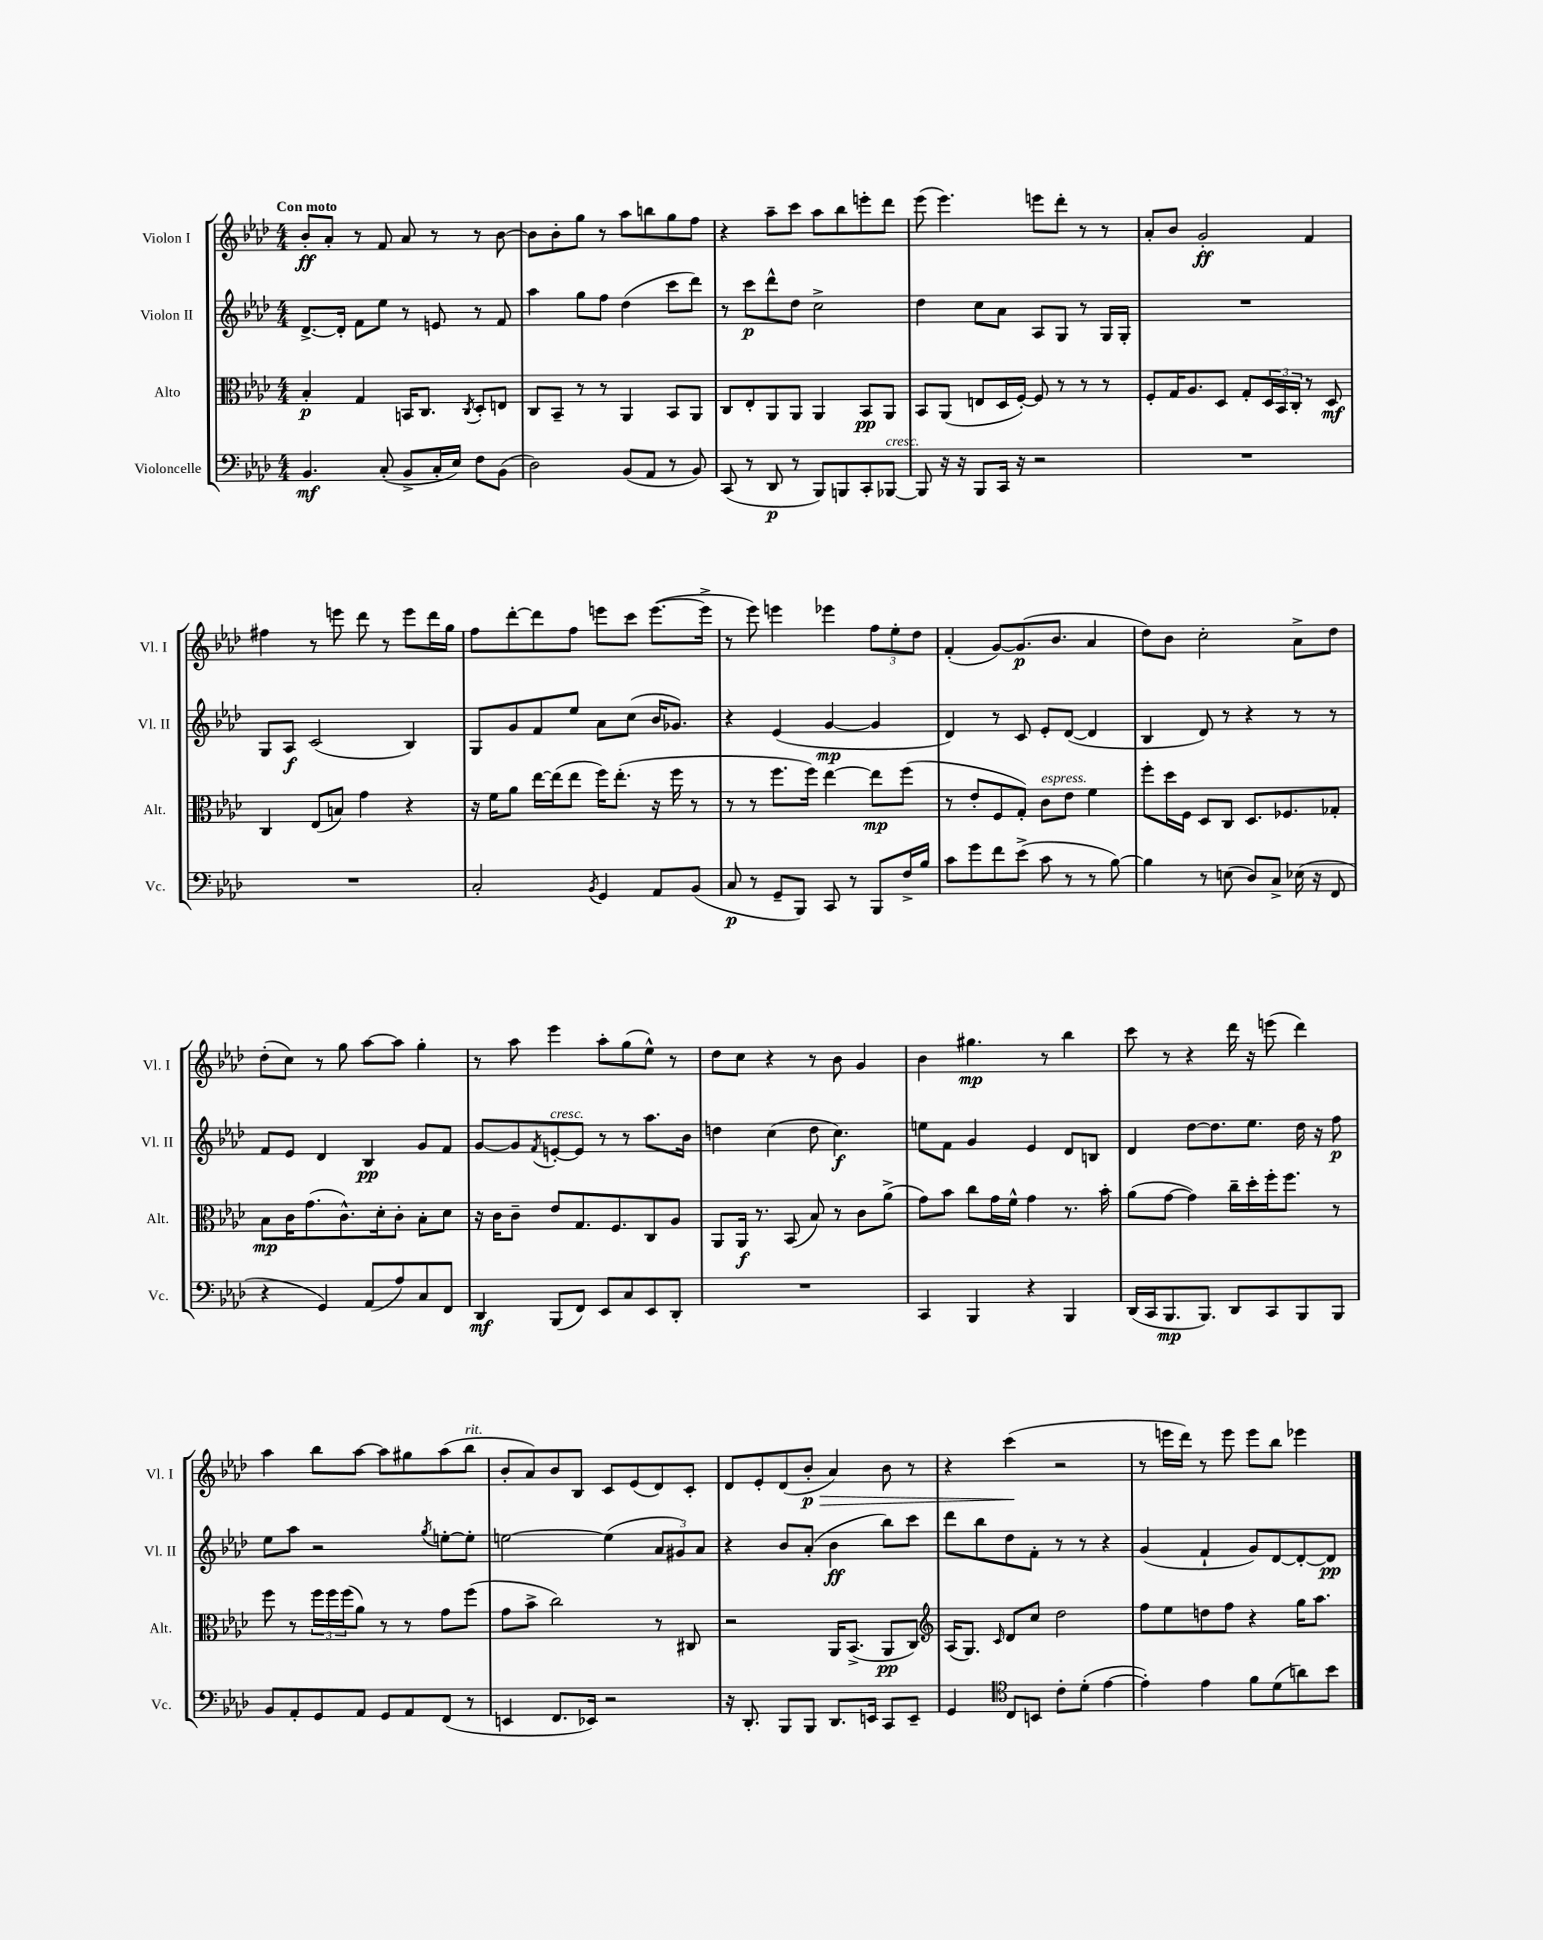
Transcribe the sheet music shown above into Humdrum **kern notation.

**kern	**kern	**kern	**kern
*staff4	*staff3	*staff2	*staff1
*clefF4	*clefC3	*clefG2	*clefG2
*k[b-e-a-d-]	*k[b-e-a-d-]	*k[b-e-a-d-]	*k[b-e-a-d-]
*M4/4	*M4/4	*M4/4	*M4/4
4.BB-/	4B-'/	[8.d-^/L	8b-'/L
.	.	.	8a-'/J
.	.	16d-'/]Jk	.
.	4G/	8f\L	8r
(8C'/	.	8ee-\J	8f/
8BB-^/L	16BB/LK	8r	8a-/
.	8.C/J	.	.
16C'/L	.	8e/	8r
16E-/JJ)	.	.	.
.	8qC/	.	.
8F\L	8D-'/L	8r	8r
(8BB-\J	8E/J	8f/	[8b-\
=	=	=	=
2D-\)	8C/L	4aa-\	8b-\]L
.	8BB-~/J	.	8b-'\
.	8r	8gg\L	8gg\J
.	8r	8ff\J	8r
(8BB-/L	4AA-/	(4dd-\	8aa-\L
8AA-/J	.	.	8bb\
8r	8BB-/L	8ccc\L	8gg\
8BB-/)	8AA-/J	8ddd-\J)	8ff\J
=	=	=	=
(8CC/	8C/L	8r	4r
8r	8E-'/	8ccc\L	.
8DD-/	8AA-/	8ddd-^^\	8aa-~\L
8r	8AA-/J	8dd-\J	8ccc\J
8BBB-/L)	4AA-/	2cc^\	8aa-\L
8BBB/	.	.	8bb-\
8CC'/	8BB-/L	.	8eee'\
[8BBB-/J	8AA-/J	.	8ddd-\J
=	=	=	=
8BBB-/]	8BB-/L	4dd-\	(8eee-\
16r	(8AA-/J	.	4.eee-\)
16r	.	.	.
8BBB-/L	8E/L	8cc\L	.
16CC/Jk	16D-/L	8a-\J	.
16r	[16F'/JJ)	.	.
2r	8F/]	8A-/L	8eee\L
.	8r	8G/J	8ddd-'\J
.	8r	8r	8r
.	8r	16G/LL	8r
.	.	16G'/JJ	.
=	=	=	=
1r	8F'/L	1r	8a-'/L
.	16G/K	.	8b-/J
.	8.A-/	.	.
.	.	.	2g'/
.	8D-/J	.	.
.	8G'/L	.	.
.	24D-/L	.	.
.	24BB-/	.	.
.	24C'/JJ	.	.
.	8r	.	4f/
.	8D-/	.	.
=	=	=	=
1r	4C/	8G/L	4ff#\
.	.	8A-/J	.
.	(8E-/L	(2c/	8r
.	8B/J)	.	8eee\
.	4g\	.	8ddd-\
.	.	.	8r
.	4r	4B-/)	8eee\L
.	.	.	16ddd-\L
.	.	.	16gg\JJ
=	=	=	=
2C'/	16r	8G/L	8ff\L
.	16f\LK	.	.
.	8a-\J	8g/	[8ddd-'\
.	[16ee-\LL	8f/	8ddd-\]
.	(16ee-\]J	.	.
.	8ee-\J	8ee-/J	8ff\J
8qBB-/	.	.	.
4GG/	16ff\LK)	8a-\L	8eee\L
.	(8.ee-'\J	.	.
.	.	(8cc\J	8ccc\J
8AA-/L	16r	16b-/LK	([8.eee\L
.	16ff\	8.g-/J)	.
(8BB-/J	8r	.	.
.	.	.	16eee^\]Jk
=	=	=	=
8C/	8r	4r	8r
8r	8r	.	8eee-\)
8GG~/L	8.ff\L	(4e-/	4eee\
8BBB-/J)	.	.	.
.	16ff\Jk)	.	.
8CC/	[4ee-\	[4g/	4eee-\
8r	.	.	.
8BBB-/L	8ee-\]L	4g/]	12ff\L
.	.	.	12ee-'\
16F^/L	(8ff\J	.	.
.	.	.	12dd-\J
16B-/JJ	.	.	.
=	=	=	=
8c\L	8r	4d-/)	(4f'/
8g\	8e-'/L	.	.
8f\	8F/	8r	[8g/L)
(8e-^\J	8G'/J)	8c/	(8.g/]
8c\	8c\L	8e-'/L	.
.	.	.	8.b-/J
8r	8e-\J	([8d-/J	.
8r	4f\	4d-/]	4a-/
[8B-\)	.	.	.
=	=	=	=
4B-\]	8ff'\L	4B-/	8dd-\L)
.	16dd-\L	.	8b-\J
.	16F\JJ	.	.
8r	8D-/L	8d-/)	2cc'\
(8E\	8C/J	8r	.
8D-/L)	8.D-/L	4r	.
8C^/J	.	.	.
.	8.F-/	.	.
(16E-\	.	8r	8a-^\L
16r	.	.	.
8FF/	8G-'/J	8r	8dd-\J
=	=	=	=
4r	8B-\L	8f/L	(8dd-'\L
.	16c\K	8e-/J	8cc\J)
.	(8.g\	.	.
4GG/)	.	4d-/	8r
.	8.c^^\)	.	8gg\
(8AA-/L	.	4B-/	[8aa-\L
.	16d-'\k	.	.
8A-/)	8c'\J	.	8aa-\]J
8C/	8B-'\L	8g/L	4gg'\
8FF/J	8d-\J	8f/J	.
=	=	=	=
4DD-/	16r	[8g/L	8r
.	16c\LK	.	.
.	8c~\J	8g/]	8aa-\
.	.	8qf/	.
(8BBB-/L	8e-/L	[8e'/	4eee-\
8FF/J)	8.G/	8e/]J	.
8EE-/L	.	8r	8aa-'\L
.	8.F/	.	.
8C/	.	8r	(8gg\
8EE-/	8C/	8.aa-\L	8ee-^^\J)
8DD-'/J	8A-/J	.	8r
.	.	16b-\Jk	.
=	=	=	=
1r	8AA-/L	4dd\	8dd-\L
.	16AA-/Jk	.	8cc\J
.	8.r	.	.
.	.	(4cc\	4r
.	(8BB-/	.	.
.	8B-/)	8dd\	8r
.	8r	4.cc\)	8b-\
.	8c\L	.	4g/
.	(8a-^\J	.	.
=	=	=	=
4CC/	8g\L)	8ee\L	4b-\
.	8b-\J	8f\J	.
4BBB-/	8cc\L	4g/	4.gg#\
.	16g\L	.	.
.	16f^^\JJ	.	.
4r	4g\	4e-/	.
.	.	.	8r
4BBB-/	8.r	8d-/L	4bb-\
.	.	8B/J	.
.	16b-'\	.	.
=	=	=	=
(16DD-/LL	(8a-\L	4d-/	8ccc\
16CC/J	.	.	.
8.BBB-/	[8g\J	.	8r
.	4g\])	[8dd-\L	4r
8.BBB-/J)	.	.	.
.	.	8.dd-\]	.
8DD-/L	16cc~\LL	.	16ddd-\
.	16dd-'\	8.ee-\J	16r
8CC/	16ff'\J	.	(8eee\
.	8.ff\J	.	.
8BBB-/	.	16dd-\	4ddd-\)
.	.	16r	.
8BBB-/J	8r	8ff\	.
=	=	=	=
8BB-/L	8ff\	8ee-\L	4aa-\
8AA-'/	8r	8aa-\J	.
8GG/	24ff\LL	2r	8bb-\L
.	24ff\	.	.
.	(24ff\J	.	.
8AA-/J	8a-\J)	.	[8aa-\J
8GG/L	8r	.	8aa-\]L
8AA-/	8r	.	8gg#\
.	.	8qgg/	.
(8FF/J	8g\L	[8ee'\L	(8aa-\
8r	(8ff\J	8ee'\]J	8bb-\J
=	=	=	=
4EE/	8g\L	[2ee\	8b-'/L
.	8b-^\J	.	8a-/)
8.FF/L	2cc\)	.	8b-/
.	.	.	8B-/J
16EE-/Jk)	.	.	.
2r	.	(4ee\]	8c/L
.	.	.	(8e-/
.	8r	12a-/L	8d-/)
.	.	12g#/)	.
.	8C#/	.	8c'/J
.	.	12a-/J	.
=	=	=	=
16r	2r	4r	8d-/L
8.DD-'/	.	.	.
.	.	.	8e-'/
8BBB-/L	.	8b-/L	(8d-/
8BBB-/J	.	(8a-'/J	8b-'/J
8.DD-/L	16AA-/LK	4b-\	4a-/)
.	(8.BB-^/J	.	.
16EE/Jk	.	.	.
8CC/L	8AA-/L	8bb-\L)	8b-\
8EE~/J	8C/J)	8ccc\J	8r
=	=	=	=
*	*clefG2	*	*
4GG/	(16A-/LK	8ddd-\L	4r
.	8.G/J)	.	.
.	.	8bb-\	.
*clefC4	*	*	*
.	16qqc/	.	.
8C/L	8d-/L	8dd-\	(4ccc\
8BB/J	8cc/J	8f'\J	.
8c'\L	2dd-\	8r	2r
(8d-'\J	.	8r	.
[4e-\	.	4r	.
=	=	=	=
4e-'\])	8ff\L	(4g/	8r
.	8ee-\	.	16eee\LL
.	.	.	16ddd-\JJ)
4e-\	8dd\	4f`/	8r
.	8ff\J	.	8eee\
8f\L	4r	8g/L)	8eee\L
(8d-\	.	[8d-/	8bb-\J
8a\)	16gg\LK	8d-'/_	4eee-\
.	8.aa-\J	.	.
8b-\J	.	8d-/]J	.
==	==	==	==
*-	*-	*-	*-
